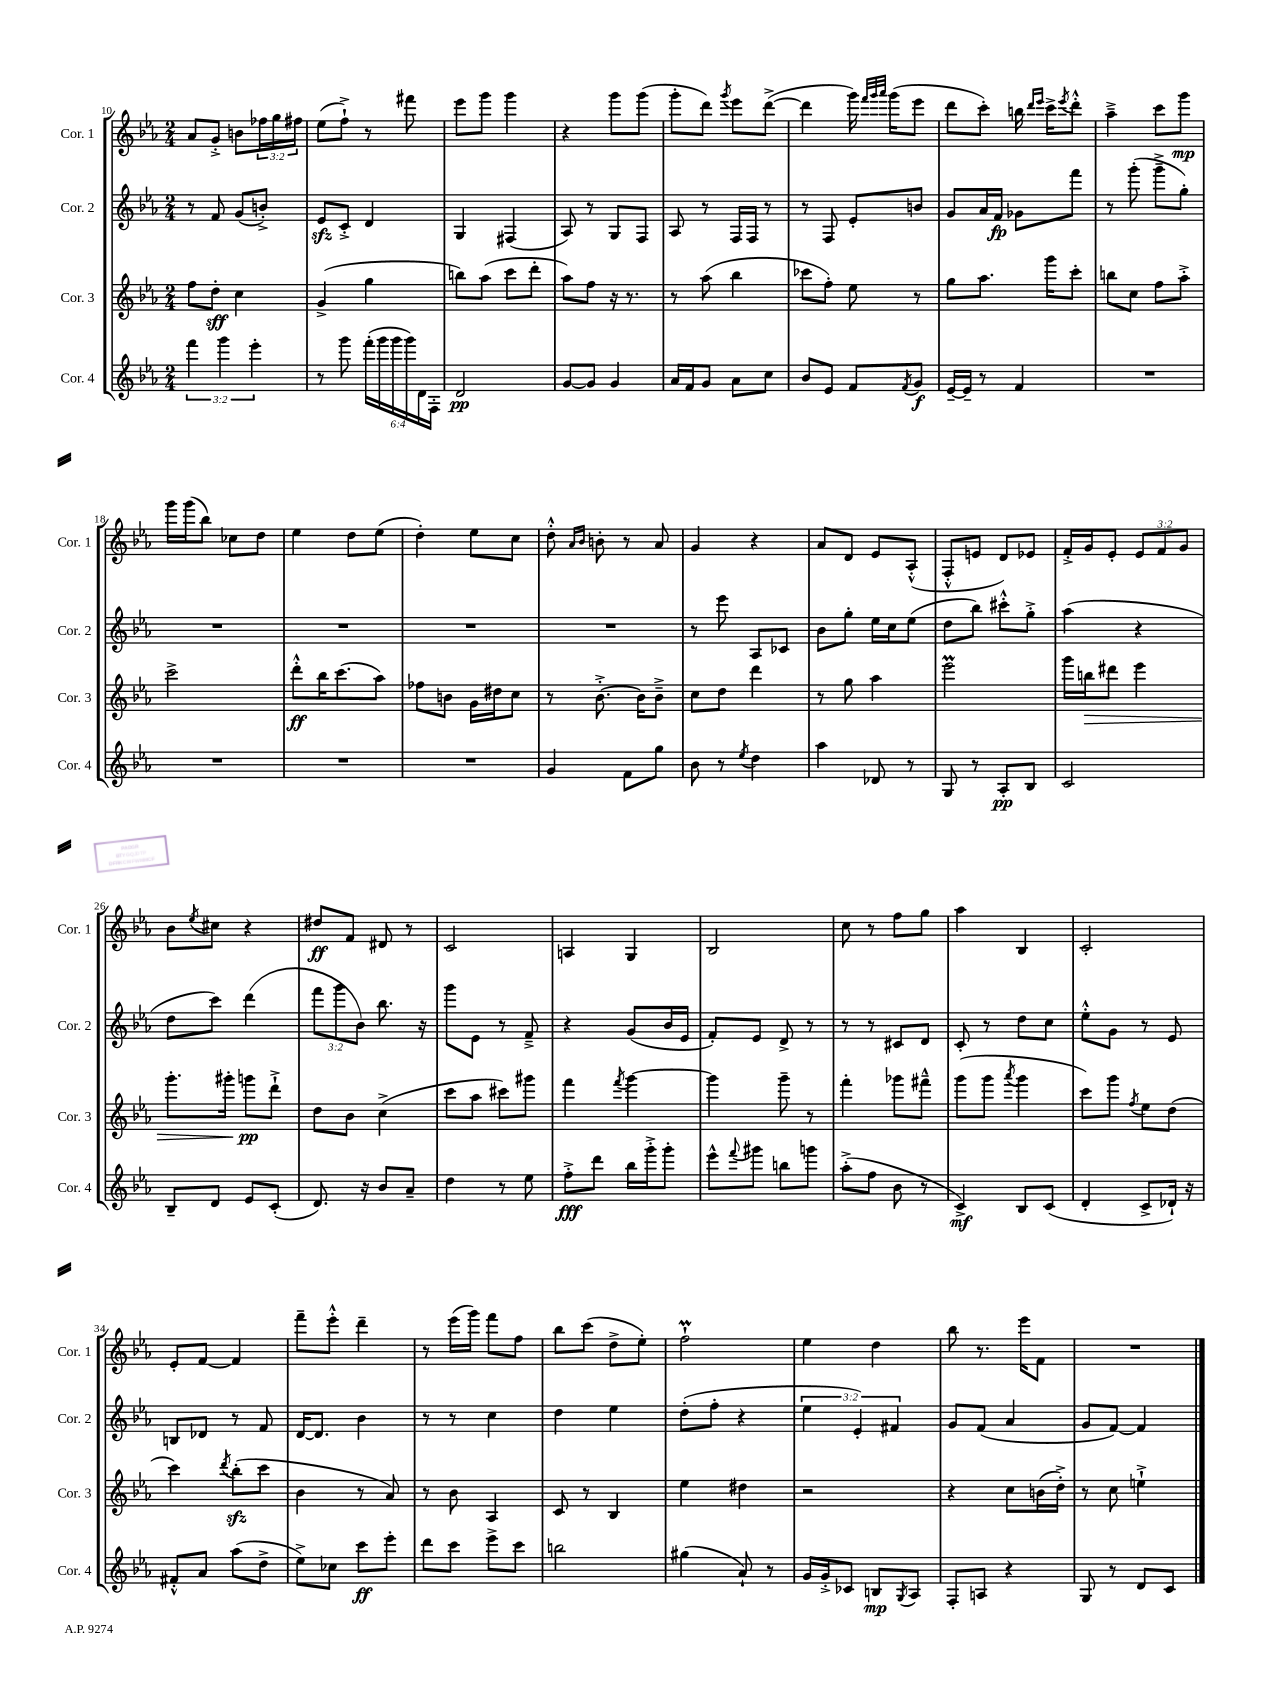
<<
\new StaffGroup <<
\new Staff = "s0" \with { instrumentName = "Cor. 1" shortInstrumentName = "Cor. 1" } {
    \clef treble \key ees \major \numericTimeSignature \time 2/4 \override Staff.TupletNumber.text = #tuplet-number::calc-fraction-text
    aes'8 g'8-.-> b'8 \tuplet 3/2 { fes''16 g''16 fis''16 } |
    ees''8( f''8-!->) r8 fis'''8 |
    ees'''8 g'''8 g'''4 |
    r4 g'''8 g'''8( |
    g'''8-. d'''8) \acciaccatura { g'''8 } ees'''8 d'''8~->( |
    d'''4 g'''16) \grace { f'''32 g'''32 aes'''32 } g'''16( ees'''8 |
    d'''8 c'''8-.) b''16 \grace { d'''16 ees'''16 } c'''16-> \acciaccatura { ees'''8 } d'''8-.-^ |
    aes''4---> c'''8 g'''8\mp |
    g'''16 g'''16( bes''8) ces''8 d''8 |
    ees''4 d''8 ees''8( |
    d''4-.) ees''8 c''8 |
    d''8-.-^ \grace { aes'16 bes'16 } b'8-. r8 aes'8 |
    g'4 r4 |
    aes'8 d'8 ees'8 aes8-.-^( |
    f8-.-^ e'8 d'8) ees'8 |
    f'16-.-> g'16 ees'8-. \tuplet 3/2 { ees'8 f'8 g'8 } |
    bes'8 \acciaccatura { ees''8 } cis''8 r4 |
    dis''8\ff f'8 dis'8 r8 |
    c'2 |
    a4 g4 |
    bes2 |
    c''8 r8 f''8 g''8 |
    aes''4 bes4 |
    c'2-. |
    ees'8-. f'8~ f'4 |
    f'''8-- ees'''8-.-^ d'''4-- |
    r8 ees'''16( g'''16) f'''8 f''8 |
    bes''8 c'''8( d''8-> ees''8-.) |
    f''2-!\prall |
    ees''4 d''4 |
    bes''8 r8. ees'''16 f'8 |
    R2 \bar "|." |
}
\new Staff = "s1" \with { instrumentName = "Cor. 2" shortInstrumentName = "Cor. 2" } {
    \clef treble \key ees \major \numericTimeSignature \time 2/4 \override Staff.TupletNumber.text = #tuplet-number::calc-fraction-text
    r8 f'8 g'8( b'8-.->) |
    ees'8\sfz c'8-.-> d'4 |
    g4 fis4( |
    aes8) r8 g8 f8 |
    aes8 r8 f16 f16 r8 |
    r8 f8 ees'8-. b'8 |
    g'8 aes'16 f'16\fp ges'8 f'''8 |
    r8 g'''8-.( g'''8---> g''8-.) |
    R2 |
    R2 |
    R2 |
    R2 |
    r8 ees'''8 aes8 ces'8 |
    bes'8 g''8-. ees''16 c''16 ees''8( |
    d''8 bes''8) cis'''8-.-^ g''8-.-> |
    aes''4( r4 |
    d''8 c'''8) d'''4( |
    \tuplet 3/2 { f'''8 g'''8 bes'8) } bes''8. r16 |
    g'''8 ees'8 r8 f'8---> |
    r4 g'8( bes'16 ees'16 |
    f'8-.) ees'8 d'8-> r8 |
    r8 r8 cis'8 d'8 |
    c'8-. r8 d''8 c''8 |
    ees''8-.-^ g'8 r8 ees'8 |
    b8 des'8 r8 f'8 |
    d'16~ d'8. bes'4 |
    r8 r8 c''4 |
    d''4 ees''4 |
    d''8-.( f''8-. r4 |
    \tuplet 3/2 { ees''4 ees'4-.) fis'4 } |
    g'8 f'8( aes'4 |
    g'8 f'8~) f'4 \bar "|." |
}
\new Staff = "s2" \with { instrumentName = "Cor. 3" shortInstrumentName = "Cor. 3" } {
    \clef treble \key ees \major \numericTimeSignature \time 2/4
    f''8 d''8-.\sff c''4 |
    g'4->( g''4 |
    b''8) aes''8( c'''8 d'''8-. |
    aes''8) f''8 r16 r8. |
    r8 aes''8( bes''4 |
    ces'''8 f''8-.) ees''8 r8 |
    g''8 aes''8. g'''16 c'''8-. |
    b''8 c''8 f''8 aes''8-.-> |
    c'''2-> |
    d'''8-.-^\ff bes''16 c'''8.( aes''8) |
    fes''8 b'8 g'16 dis''16 c''8 |
    r8 bes'8.~-.-> bes'16 bes'8---> |
    c''8 d''8 d'''4 |
    r8 g''8 aes''4 |
    ees'''2\prall |
    g'''16 b''16\> dis'''8 ees'''4 |
    g'''8.-. gis'''16-.\! g'''8\pp d'''8-!-> |
    d''8 bes'8 c''4->( |
    c'''8 aes''8 cis'''8) gis'''8 |
    f'''4 \acciaccatura { f'''8 } g'''4~ |
    g'''4 g'''8-- r8 |
    f'''4-. ges'''8 fis'''8---^ |
    g'''8( g'''8 \acciaccatura { aes'''8 } g'''4 |
    c'''8) g'''8 \acciaccatura { f''8 } ees''8 d''8( |
    c'''4) \acciaccatura { d'''8 } bes''8-.\sfz( c'''8 |
    bes'4 r8 aes'8) |
    r8 bes'8 aes4 |
    c'8 r8 bes4 |
    ees''4 dis''4 |
    r2 |
    r4 c''8 b'16( d''16-.->) |
    r8 c''8 e''4-!-> \bar "|." |
}
\new Staff = "s3" \with { instrumentName = "Cor. 4" shortInstrumentName = "Cor. 4" } {
    \clef treble \key ees \major \numericTimeSignature \time 2/4 \override Staff.TupletNumber.text = #tuplet-number::calc-fraction-text
    \tuplet 3/2 { f'''4 g'''4 ees'''4-. } |
    r8 g'''8 \tuplet 6/4 { f'''16-.( g'''16 g'''16 g'''16) d'16 f16-. } |
    d'2\pp |
    g'8~ g'8 g'4 |
    aes'16 f'16 g'8 aes'8 c''8 |
    bes'8 ees'8 f'8 \acciaccatura { f'8 } g'8\f |
    ees'16~-- ees'16-- r8 f'4 |
    R2 |
    R2 |
    R2 |
    R2 |
    g'4 f'8 g''8 |
    bes'8 r8 \acciaccatura { ees''8 } d''4 |
    aes''4 des'8 r8 |
    g8 r8 aes8-.\pp bes8 |
    c'2 |
    bes8-- d'8 ees'8 c'8-.( |
    d'8.) r16 bes'8 aes'8-- |
    d''4 r8 ees''8 |
    f''8-.->\fff d'''8 bes''16 g'''16-.-> g'''8-. |
    ees'''8-^ \appoggiatura { f'''8 } gis'''8 b''8 g'''8 |
    aes''8-.->( f''8 bes'8 r8 |
    c'4->\mf) bes8 c'8( |
    d'4-. c'8-> des'16-!) r16 |
    fis'8-.-^ aes'8 aes''8( d''8-> |
    ees''8->) ces''8 c'''8\ff ees'''8-. |
    d'''8 c'''8 ees'''8-> c'''8 |
    b''2 |
    gis''4( aes'8-!) r8 |
    g'16 g'16-.-> ces'8 b8\mp \acciaccatura { g8 } aes8 |
    f8-. a8 r4 |
    g8 r8 d'8 c'8 \bar "|." |
}
>>
>>
\layout { \context { \Score currentBarNumber = #10 } }
